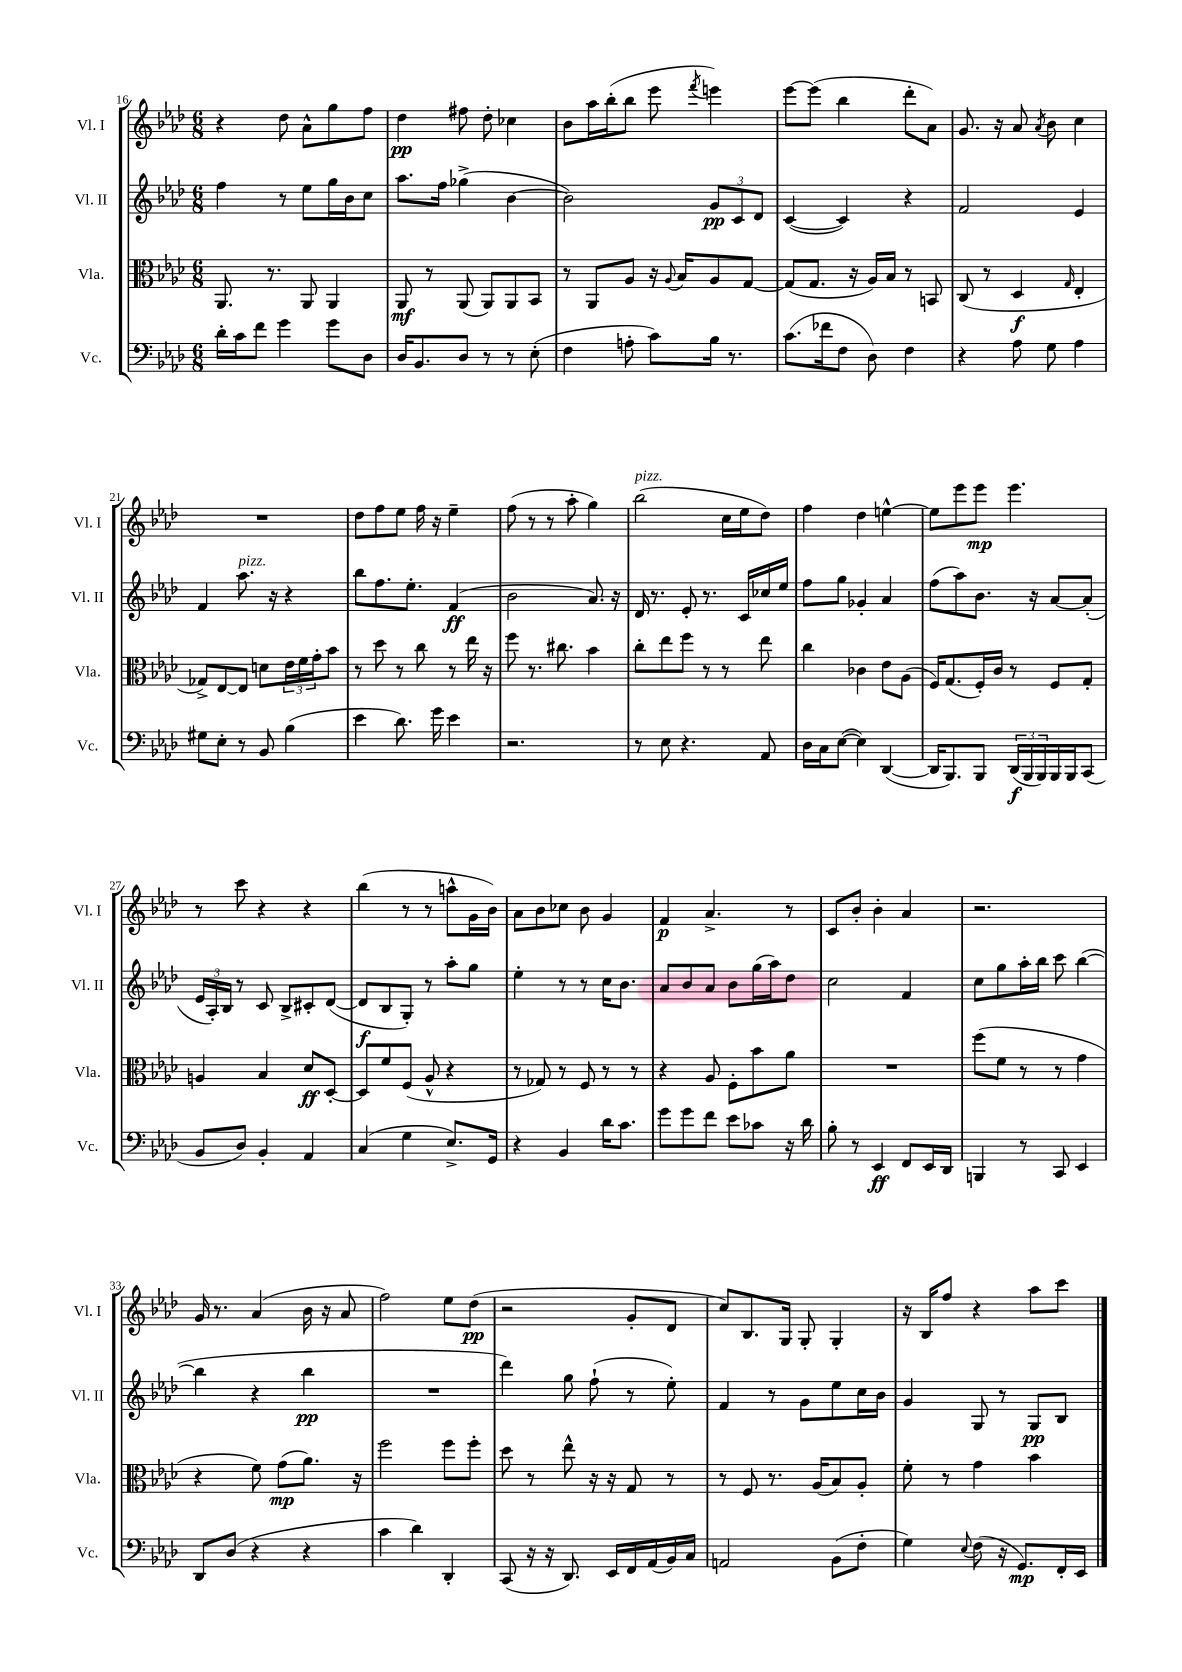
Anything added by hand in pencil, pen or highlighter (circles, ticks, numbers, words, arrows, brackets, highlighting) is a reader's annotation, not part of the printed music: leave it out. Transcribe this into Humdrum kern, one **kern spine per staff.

**kern	**kern	**kern	**kern
*staff4	*staff3	*staff2	*staff1
*clefF4	*clefC3	*clefG2	*clefG2
*k[b-e-a-d-]	*k[b-e-a-d-]	*k[b-e-a-d-]	*k[b-e-a-d-]
*M6/8	*M6/8	*M6/8	*M6/8
16d-'	8.AA-	4ff	4r
16c	.	.	.
8f	.	.	.
.	8.r	.	.
4g	.	8r	8dd-
.	8AA-	8ee-	8a-^^
8g	4AA-	16gg	8gg
.	.	16b-	.
8D-	.	8cc	8ff
=	=	=	=
16D-	8AA-	8.aa-	4dd-
8.BB-	.	.	.
.	8r	.	.
.	.	16ff	.
8D-	(8AA-	(4gg-^	8ff#
8r	8AA-)	.	8dd-'
8r	8AA-	[4b-	4cc-
(8E-'	8BB-	.	.
=	=	=	=
4F	8r	2b-])	8b-
.	8AA-	.	16aa-
.	.	.	(16bb-'
8A'	8A-	.	8bb-
8c)	16r	.	8eee-
.	8qqA-	.	.
.	16B-	.	.
.	.	.	8qfff
16B-	8A-	12g	4eee)
8.r	.	.	.
.	.	12c	.
.	[8G	.	.
.	.	12d-	.
=	=	=	=
(8.c	(8G]	([4c	[8eee-
.	8.G	.	(8eee-]
16f-	.	.	.
8F	.	4c])	4bb-
.	16r	.	.
8D-)	16A-)	.	.
.	16B-	.	.
4F	8r	4r	8ddd-'
.	8BB	.	8a-)
=	=	=	=
4r	(8C	2f	8.g
.	8r	.	.
.	.	.	16r
8A-	4D-	.	8a-
.	.	.	8qa-
8G	.	.	8b-
.	16qqG	.	.
4A-	4E-'	4e-	4cc
=	=	=	=
8G#	8G-^)	4f	2.r
8E-'	[8E-	.	.
8r	8E-]	8.aa-	.
8BB-	8d	.	.
.	.	16r	.
(4B-	24e-	4r	.
.	24f	.	.
.	24g'	.	.
.	8b-	.	.
=	=	=	=
4e-	8r	8bb-	8dd-
.	8dd-	8.ff	8ff
8.d-)	8r	.	8ee-
.	.	8.ee-'	.
.	8cc	.	16ff
16g	.	.	16r
4e-	8r	(4f	4ee-~
.	16ee-	.	.
.	16r	.	.
=	=	=	=
2.r	8ff	2b-	(8ff
.	8.r	.	8r
.	.	.	8r
.	8.cc#	.	.
.	.	.	8aa-'
.	4b-	8.a-)	4gg)
.	.	16r	.
=	=	=	=
8r	8cc'	16d-	(2bb-
.	.	8.r	.
8E-	8ee-	.	.
4.r	8ff	8e-'	.
.	8r	8.r	.
.	8r	.	16cc
.	.	16c	16ee-
8AA-	8ee-	16cc-	8dd-)
.	.	16ee-	.
=	=	=	=
16D-	4cc	8ff	4ff
16C	.	.	.
([8E-	.	8gg	.
4E-])	4c-	4g-'	4dd-
([4DD-	8e-	4a-	[4ee^^
.	(8A-	.	.
=	=	=	=
16DD-]	16F)	(8ff	8ee]
8.BBB-)	(8.G	.	.
.	.	8aa-)	8eee-
8BBB-	16F')	8.b-	8eee-
.	16c	.	.
(24DD-	8r	.	4.eee-
24BBB-	.	.	.
.	.	16r	.
24BBB-)	.	.	.
16BBB-	8F	[8a-	.
16BBB-	.	.	.
(8CC	8G'	(8a-']	.
=	=	=	=
8BB-	4A	24e-	8r
.	.	24A-')	.
.	.	24B-	.
8D-)	.	8r	8ccc
4BB-'	4B-	8c	4r
.	.	8B-^	.
4AA-	8d-	8c#'	4r
.	[8D-'	([8d-	.
=	=	=	=
(4C	8D-]	8d-]	(4bb-
.	8f	8B-	.
4G	(8F	8G')	8r
.	8A-^^	8r	8r
8.E-^)	4r	8aa-'	8aa^^
.	.	8gg	16g
16GG	.	.	16b-)
=	=	=	=
4r	8r	4ee-'	8a-
.	8G-)	.	8b-
4BB-	8r	8r	8cc-
.	8F	8r	8b-
16d-	8r	16cc	4g
8.c	.	8.b-	.
.	8r	.	.
=	=	=	=
8g	4r	8a-	4f
8g	.	8b-	.
8f	8A-	8a-	4.a-^
8e-	8F'	8b-	.
8c-	8b-	(16gg	.
.	.	16aa-)	.
16r	8a-	8dd-	8r
16d-	.	.	.
=	=	=	=
8B-'	2.r	2cc	8c
8r	.	.	8b-'
4EE-	.	.	4b-'
8FF	.	4f	4a-
16EE-	.	.	.
16DD-	.	.	.
=	=	=	=
4BBB	(8ff	8cc	2.r
.	8f	8gg	.
8r	8r	16aa-'	.
.	.	16bb-	.
8CC	8r	8ccc	.
4EE-	4g	([4bb-	.
=	=	=	=
8DD-	4r	4bb-]	16g
.	.	.	8.r
(8D-	.	.	.
4r	8f)	4r	(4a-
.	(8g	.	.
4r	8.a-)	4bb-	16b-
.	.	.	16r
.	.	.	8a-
.	16r	.	.
=	=	=	=
4c	2ff	2.r	2ff)
4d-)	.	.	.
4DD-'	8ff	.	8ee-
.	8ff'	.	(8dd-
=	=	=	=
(8CC	8dd-	4ddd-)	2r
16r	8r	.	.
16r	.	.	.
8.DD-)	8ee-^^	8gg	.
.	16r	(8ff`	.
16EE-	16r	.	.
16FF	8G	8r	8g'
(16AA-	.	.	.
16BB-)	8r	8ee-')	8d-
16C	.	.	.
=	=	=	=
2AA	8r	4f	8cc)
.	8F	.	8.B-
.	8.r	8r	.
.	.	.	16G
.	.	8g	8G'
.	(16A-	.	.
(8BB-	8B-)	8ee-	4G'
8F'	8A-'	16cc	.
.	.	16b-	.
=	=	=	=
4G)	8f'	4g	16r
.	.	.	16B-
.	8r	.	8ff
8qqE-	.	.	.
(8F	4g	8G	4r
16r	.	8r	.
8.GG)	.	.	.
.	4b-	8G	8aa-
16FF'	.	8B-	8ccc
16EE-	.	.	.
==	==	==	==
*-	*-	*-	*-
